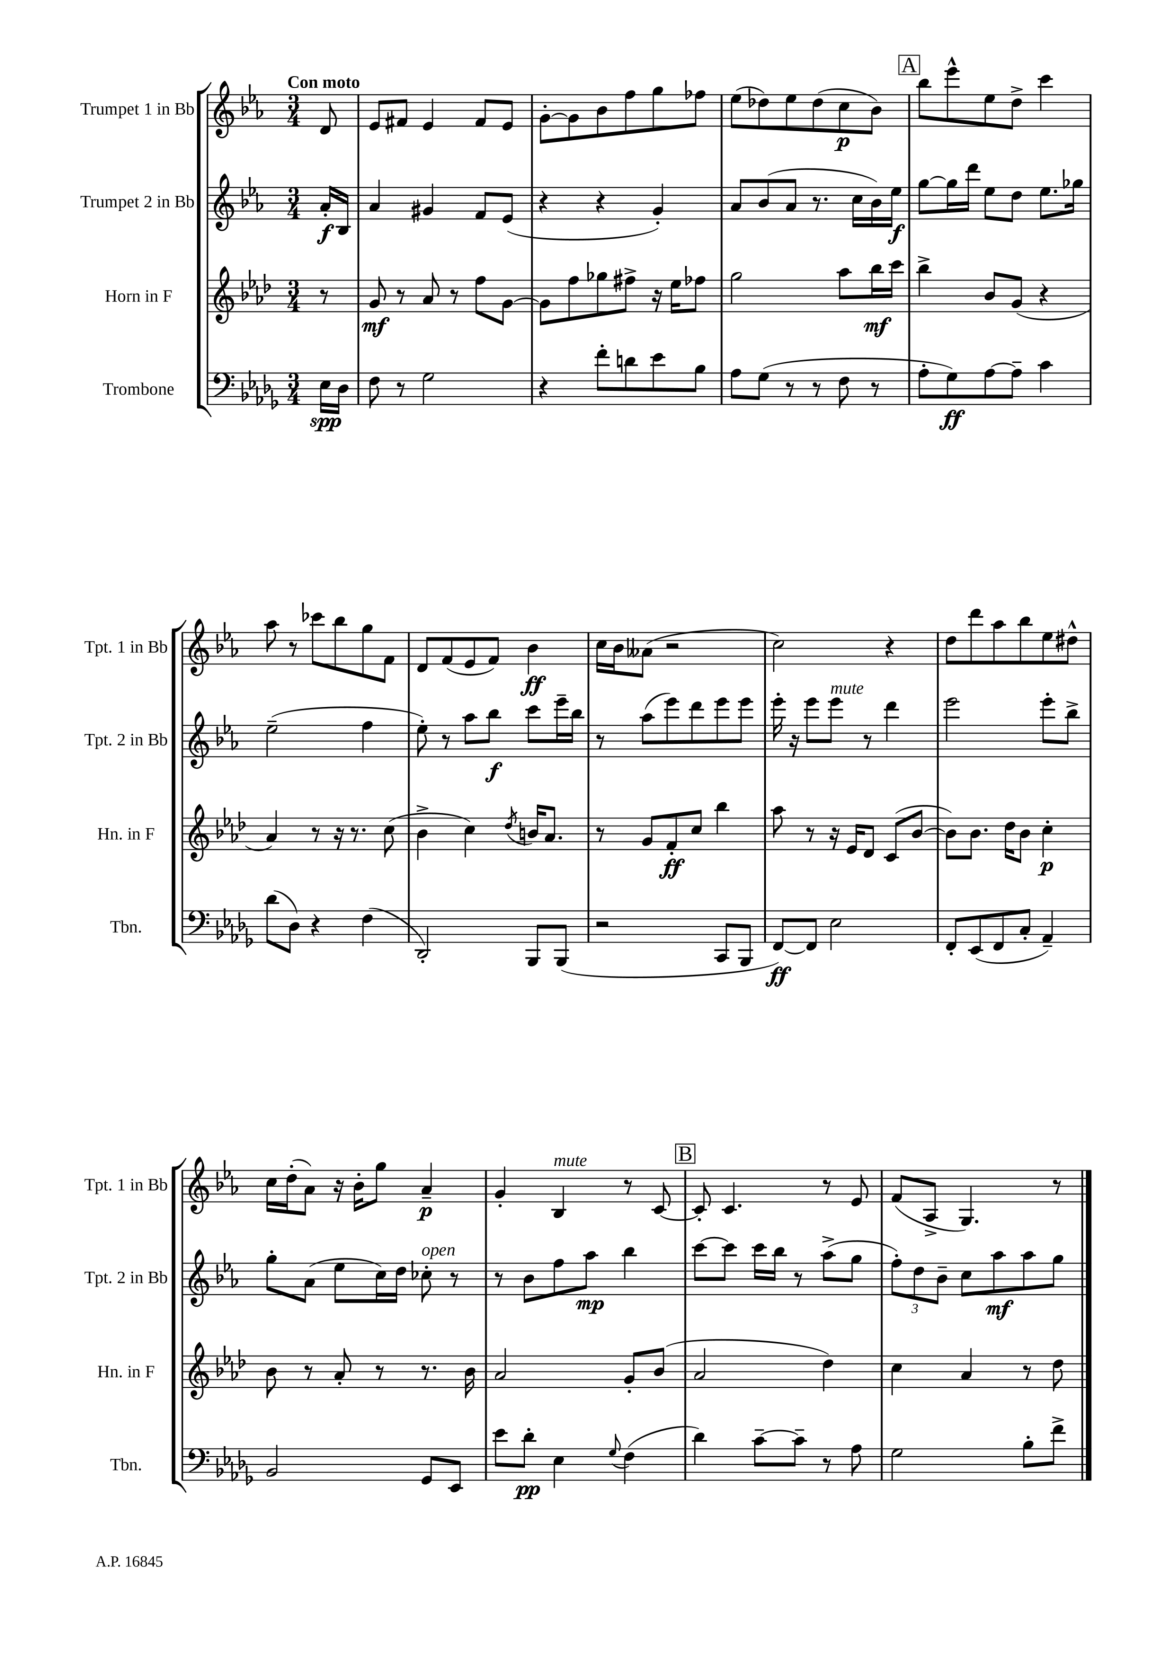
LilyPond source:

<<
\new StaffGroup <<
\new Staff = "s0" \with { instrumentName = "Trumpet 1 in Bb" shortInstrumentName = "Tpt. 1 in Bb" } {
    \clef treble \key ees \major \numericTimeSignature \time 3/4 \partial 8 \tempo "Con moto"
    d'8 |
    ees'8 fis'8 ees'4 fis'8 ees'8 |
    g'8~-. g'8 bes'8 f''8 g''8 fes''8 |
    ees''8( des''8) ees''8 des''8( c''8\p bes'8) |
    \mark \markup { \box "A" } bes''8 ees'''8-^ ees''8 d''8-> c'''4 |
    aes''8 r8 ces'''8 bes''8 g''8 f'8 |
    d'8 f'8( ees'8 f'8) bes'4\ff |
    c''16 bes'16 aeses'8( r2 |
    c''2) r4 |
    d''8 d'''8 aes''8 bes''8 ees''8 dis''8-^ |
    c''16 d''16-.( aes'8) r16 bes'16-. g''8 aes'4--\p |
    g'4-. bes4^\markup { \italic "mute" } r8 c'8~ |
    \mark \markup { \box "B" } c'8-. c'4. r8 ees'8 |
    f'8( aes8-> g4.) r8 \bar "|." |
}
\new Staff = "s1" \with { instrumentName = "Trumpet 2 in Bb" shortInstrumentName = "Tpt. 2 in Bb" } {
    \clef treble \key ees \major \numericTimeSignature \time 3/4 \partial 8
    aes'16-.\f bes16 |
    aes'4 gis'4 f'8 ees'8( |
    r4 r4 g'4-.) |
    aes'8 bes'8( aes'8 r8. c''16 bes'16) ees''16\f |
    \mark \markup { \box "A" } g''8~ g''16 d'''16 ees''8 d''8 ees''8. ges''16 |
    ees''2--( f''4 |
    ees''8-.) r8 aes''8 bes''8\f c'''8 ees'''16-- bes''16 |
    r8 aes''8( ees'''8) d'''8 ees'''8 ees'''8 |
    ees'''16-. r16 ees'''8 ees'''8^\markup { \italic "mute" } r8 d'''4 |
    ees'''2 ees'''8-. bes''8-> |
    g''8-. aes'8( ees''8 c''16) d''16 ces''8-.^\markup { \italic "open" } r8 |
    r8 bes'8 f''8 aes''8\mp bes''4 |
    \mark \markup { \box "B" } c'''8~ c'''8 c'''16 bes''16 r8 aes''8->( g''8 |
    \tuplet 3/2 { f''8-.) d''8 bes'8-- } c''8 aes''8\mf aes''8 g''8 \bar "|." |
}
\new Staff = "s2" \with { instrumentName = "Horn in F" shortInstrumentName = "Hn. in F" } {
    \clef treble \key aes \major \numericTimeSignature \time 3/4 \partial 8
    r8 |
    g'8\mf r8 aes'8 r8 f''8 g'8~ |
    g'8 f''8 ges''8 fis''8-> r16 ees''16 fes''8 |
    g''2 aes''8 bes''16\mf c'''16 |
    \mark \markup { \box "A" } bes''4-> bes'8 g'8( r4 |
    aes'4) r8 r16 r8. c''8( |
    bes'4-> c''4) \acciaccatura { des''8 } b'16 aes'8. |
    r8 g'8 f'8-.\ff c''8 bes''4 |
    aes''8 r8 r16 ees'16 des'8 c'8( bes'8~ |
    bes'8) bes'8. des''16 bes'8 c''4-.\p |
    bes'8 r8 aes'8-. r8 r8. bes'16 |
    aes'2 g'8-. bes'8( |
    \mark \markup { \box "B" } aes'2 des''4) |
    c''4 aes'4 r8 des''8 \bar "|." |
}
\new Staff = "s3" \with { instrumentName = "Trombone" shortInstrumentName = "Tbn." } {
    \clef bass \key des \major \numericTimeSignature \time 3/4 \partial 8
    ees16\spp des16 |
    f8 r8 ges2 |
    r4 f'8-. d'8 ees'8 bes8 |
    aes8 ges8( r8 r8 f8 r8 |
    \mark \markup { \box "A" } aes8-. ges8\ff) aes8~ aes8-- c'4 |
    des'8( des8) r4 f4( |
    des,2-.) bes,,8 bes,,8( |
    r2 c,8 bes,,8 |
    f,8~\ff) f,8 ees2 |
    f,8-. ees,8( f,8 c8-. aes,4--) |
    bes,2 ges,8 ees,8 |
    ees'8 des'8-.\pp ees4 \appoggiatura { ges8 } f4( |
    \mark \markup { \box "B" } des'4) c'8~-- c'8-- r8 aes8 |
    ges2 bes8-. f'8-> \bar "|." |
}
>>
>>
\layout { \context { \Score \remove "Bar_number_engraver" } }
